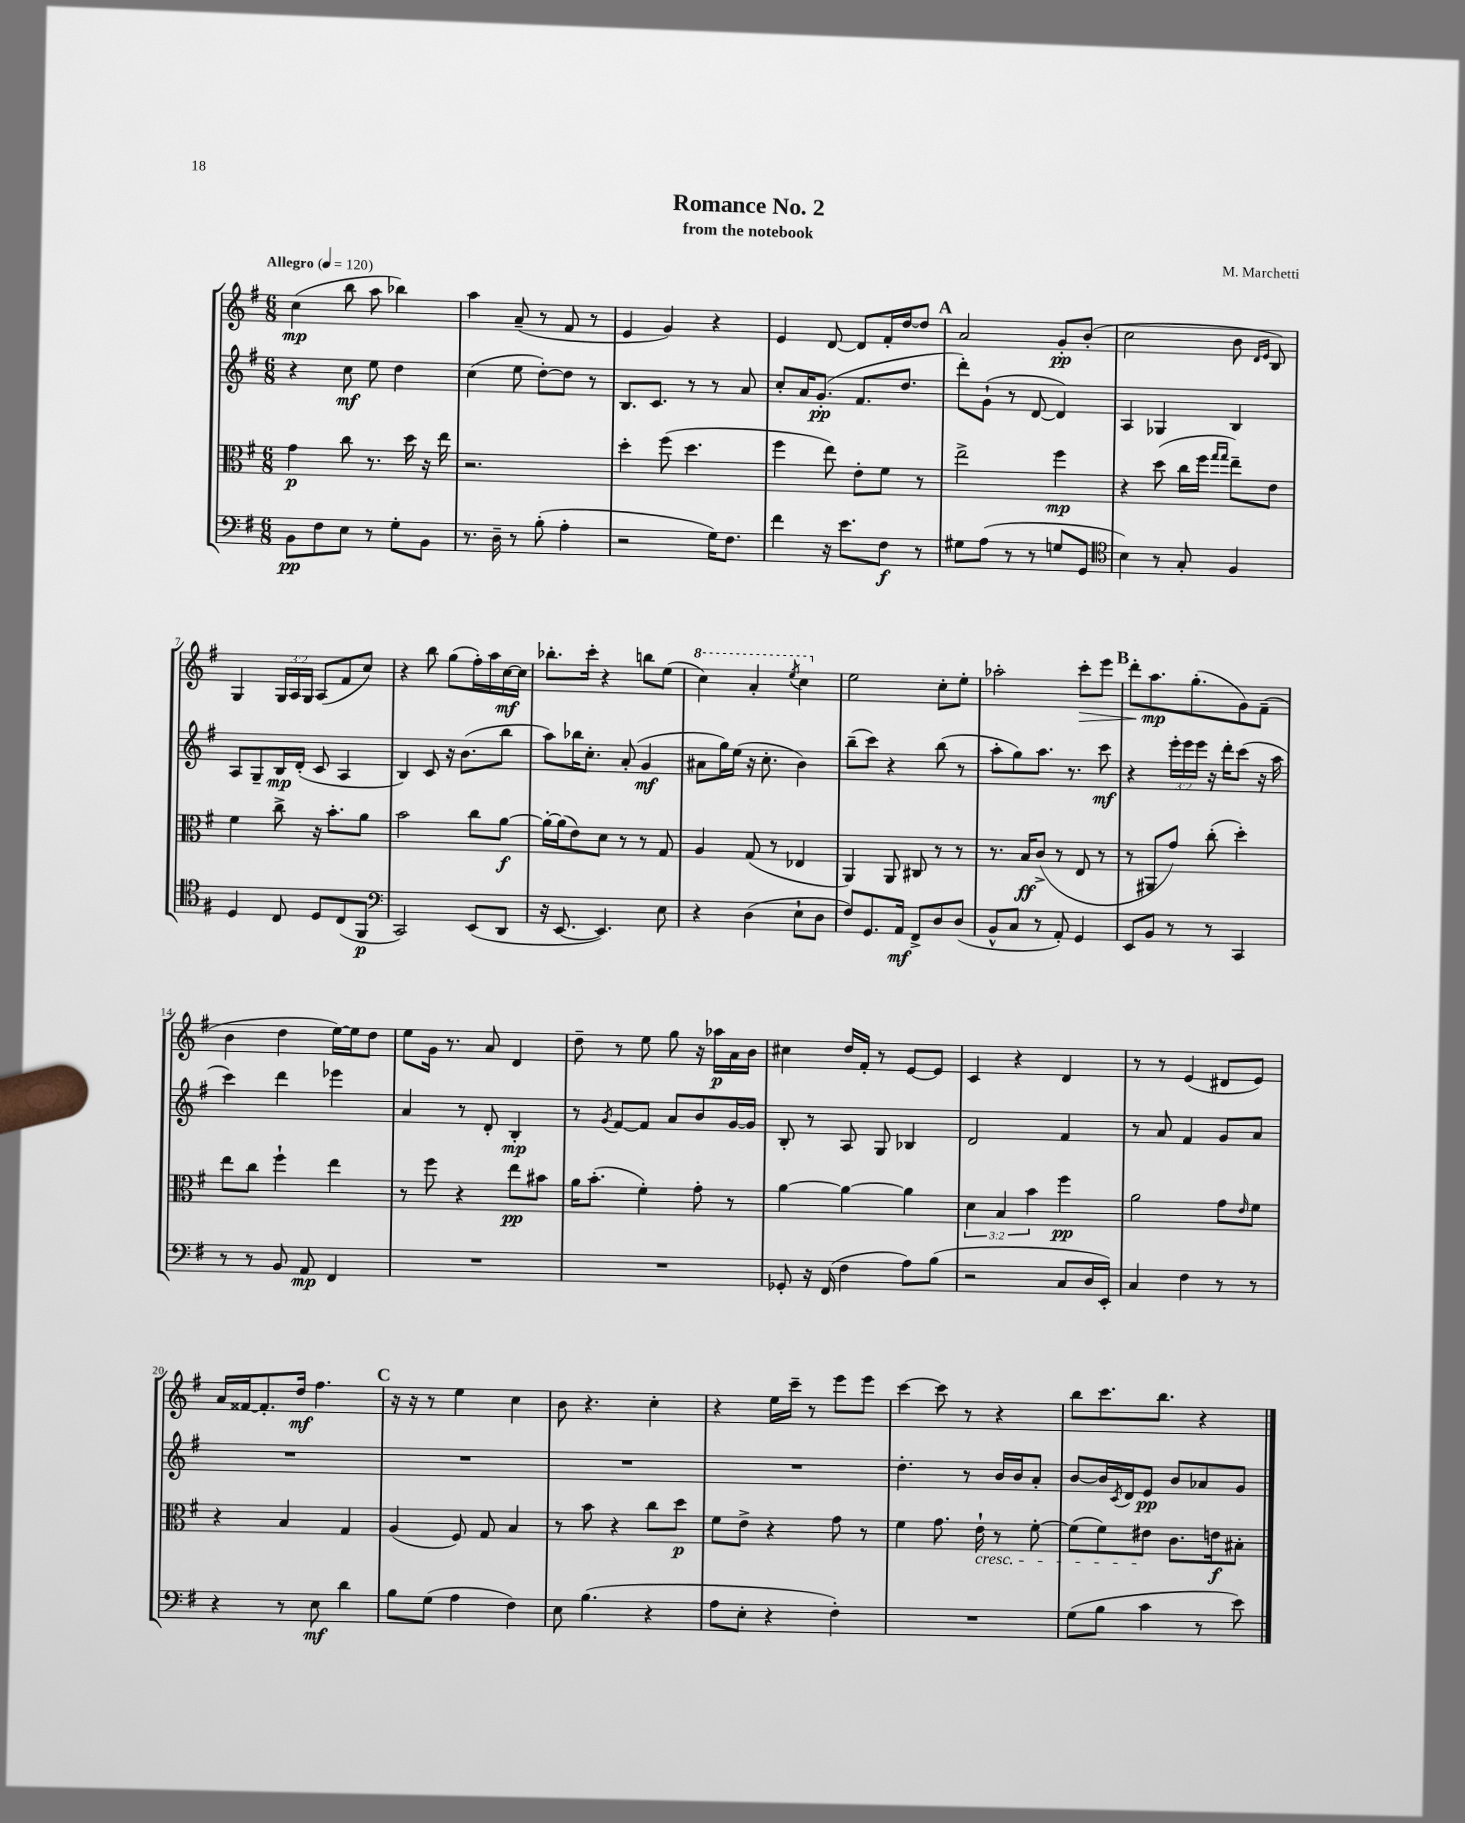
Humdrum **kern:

**kern	**kern	**kern	**kern
*staff4	*staff3	*staff2	*staff1
*clefF4	*clefC3	*clefG2	*clefG2
*k[f#]	*k[f#]	*k[f#]	*k[f#]
*M6/8	*M6/8	*M6/8	*M6/8
*MM120	*MM120	*MM120	*MM120
8BB\L	4g\	4r	(4cc\
8F#\	.	.	.
8E\J	8cc\	8cc\	8bb\
8r	8.r	8ee\	8aa\
8G'\L	.	4dd\	4bb-\)
.	16dd\	.	.
8BB\J	16r	.	.
.	16ee\	.	.
=	=	=	=
8.r	2.r	(4cc\	4aa\
16D~\	.	.	.
8r	.	8ee\	(8a~/
(8B'\	.	[8dd'\L)	8r
4A'\	.	8dd\]J	8f#/
.	.	8r	8r
=	=	=	=
2r	4dd'\	8.B/L	4e/
.	.	8.c/J	.
.	(8ff#\	.	4g/)
.	4.dd\	8r	.
16G\LK)	.	8r	4r
8.F#\J	.	.	.
.	.	8a/	.
=	=	=	=
4f#\	4ff#\	8cc'/L	4e/
.	.	16a/K	.
.	.	(8.g'/J	.
16r	8ee\)	.	[8d/
8.e\L	.	.	.
.	8e'\L	8.f#/L	8d/]L
8F#\J	8f#\J	.	16f#'/L
.	.	8.dd/J	[16dd/J
8r	8r	.	8dd/]J
=	=	=	=
8G#\L	2ee^\	8ddd'\L)	2a/
(8A\J	.	(8g`\J	.
8r	.	8r	.
8r	.	[8d/	.
8G/L	4ff#\	4d/])	8g'/L
8GG/J	.	.	(8b'/J
=	=	=	=
*clefC4	*	*	*
4B\)	4r	4A/	2cc\
8r	(8dd\	4G-/	.
8G'/	16cc\LL	.	.
.	16ff#\JJ	.	.
.	16qqgg/LL	.	.
.	16qqgg/JJ	.	.
4F#/	8ee~\L)	4B/	8b\
.	.	.	16qqd/LL
.	.	.	16qqe/JJ
.	8e\J	.	8B/)
=	=	=	=
4D/	4f#\	8A/L	4G/
.	.	8G~/	.
8C/	8cc^\	16B/L	24G/LL
.	.	.	24A/
.	.	(16d'/JJ	.
.	.	.	24G/JJ
8D/L	16r	8c/	(8A/L
.	8.b'\L	.	.
(8C/	.	4A/	8f#/
8FF#/J	8a\J	.	8cc/J)
=	=	=	=
*clefF4	*	*	*
2CC/)	2b\	4B/)	4r
.	.	8c/	8bb\
.	.	16r	(8gg\L
.	.	(8.b\L	.
(8EE/L	8cc\L	.	16ff#'\L)
.	.	.	16aa\
8DD/J	[8a\J	8bb\J	[16cc\
.	.	.	16cc\]JJ
=	=	=	=
16r	16a'\_LL	8aa\L)	8.bb-'\L
[8.EE/	(16a\]J	.	.
.	8e\)	16bb-\K	.
.	.	8.cc'\J	16ccc'\Jk
4.EE/])	8d\J	.	4r
.	8r	(8a'/	.
.	8r	4g/	8bb\L
8E\	8G/	.	(8ee\J
=	=	=	=
4r	4A/	8a#\L	4ccc\)
.	.	16gg\L)	.
.	.	(16ee\JJ	.
(4D\	(8G/	16r	4aa'/
.	.	8.cc'\	.
.	8r	.	.
.	.	.	8qeee/
8E`\L	4E-/	4b\)	4ccc\
8D\J	.	.	.
=	=	=	=
8F#/L)	4AA/)	(8bb~\L	2ee\
8.GG/	.	8ccc\J)	.
.	8AA/	4r	.
16AA/Jk	.	.	.
8FF#^/L	8C#/	.	.
8D/	8r	(8bb\	8cc'\L
(8D/J	8r	8r	8ee'\J
=	=	=	=
8BB^^/L	8.r	8aa'\L	2aa-'\
8C/J	.	8gg\)	.
.	16B/LK	.	.
8r	(8c^/J	8.aa\J	.
8AA'/)	8r	.	.
.	.	8.r	.
4GG/	8E/	.	8ccc'\L
.	8r	8ccc\	8eee\J
=	=	=	=
8EE/L	8r	4r	8ddd'\L
8BB/J	8AA#/L	.	8.aa\
8r	8g/J)	24eee'\LL	.
.	.	24eee\	.
.	.	.	(8.gg'\
.	.	24eee\JJ	.
8r	(8cc'\	16r	.
.	.	16ddd'\LK	.
4CC/	4dd'\)	(8ccc\J	8g\)
.	.	16r	(8f#~\J
.	.	16aa\	.
=	=	=	=
8r	8ee\L	4ccc\)	4b\
8r	8cc\J	.	.
8BB/	4ff#`\	4ddd\	4dd\
8AA/	.	.	.
4FF#/	4ee\	4eee-\	[16ee\LL)
.	.	.	16ee\]J
.	.	.	8dd\J
=	=	=	=
2.r	8r	4a/	8ee\L
.	8ff#\	.	16g\Jk
.	.	.	8.r
.	4r	8r	.
.	.	8d'/	8a/
.	8ee\L	4B'/	4d/
.	8b#\J	.	.
=	=	=	=
2.r	16a\LK	8r	8dd~\
.	(8.b'\J	.	.
.	.	8qg/	.
.	.	[8f#/L	8r
.	4f#'\)	8f#/]J	8ee\
.	.	8a/L	8gg\
.	8g'\	8b/	16r
.	.	.	16aa-\LL
.	8r	[16g/L	16a\
.	.	16g/]JJ	16b\JJ
=	=	=	=
8GG-'/	[4a\	8B'/	4cc#\
16r	.	8r	.
(16FF#/	.	.	.
4F#\	4a\_	8A/	16dd/LL
.	.	.	16f#'/JJ
.	.	8G/	8r
8A\L)	4a\]	4B-/	[8e/L
(8B\J	.	.	8e/]J
=	=	=	=
2r	6d\	2d/	4c/
.	6B/	.	.
.	.	.	4r
.	6b\	.	.
8C/L	4ff#\	4f#/	4d/
16D/L	.	.	.
16EE'/JJ)	.	.	.
=	=	=	=
4C/	2a\	8r	8r
.	.	8a/	8r
4F#\	.	4f#/	(4e/
8r	8g\L	8g/L	8d#/L
.	16qqe/	.	.
8r	8f#\J	8a/J	8e/J)
=	=	=	=
4r	4r	2.r	16a/LL
.	.	.	[16f##/J
.	.	.	8.f##'/]
8r	4B/	.	.
.	.	.	16dd/Jk
8E\	.	.	4.ff#\
4d\	4G/	.	.
=	=	=	=
8B\L	(4A/	2.r	16r
.	.	.	16r
(8G\J	.	.	8r
4A\	8F#/)	.	4ee\
.	8G/	.	.
4F#\)	4B/	.	4cc\
=	=	=	=
8E\	8r	2.r	8b\
(4.B\	8b\	.	4.r
.	4r	.	.
4r	8cc\L	.	4cc'\
.	8dd\J	.	.
=	=	=	=
8A\L	8f#\L	2.r	4r
8E'\J	8e^\J	.	.
4r	4r	.	16ee\LL
.	.	.	16ccc~\JJ
.	.	.	8r
4F#'\)	8g\	.	8eee\L
.	8r	.	8eee\J
=	=	=	=
2.r	4f#\	4.dd'\	[4ccc\
.	8.g\	.	8ccc\]
.	.	8r	8r
.	16e`\	.	.
.	8r	16b/LL	4r
.	.	16b/J	.
.	[8f#'\	8a'/J	.
=	=	=	=
(8G\L	(8f#\]L	[8b/L	8bb\L
8B\J	8f#\)	16b/]L	8.ccc\
.	.	8qc/	.
.	.	16d/J	.
4c\	8e#\J	8e/J	.
.	.	.	8.bb\J
.	8.c\L	8b/L	.
8r	.	8a-/	4r
.	16e\k	.	.
8e\)	8B#'\J	8g/J	.
==	==	==	==
*-	*-	*-	*-
